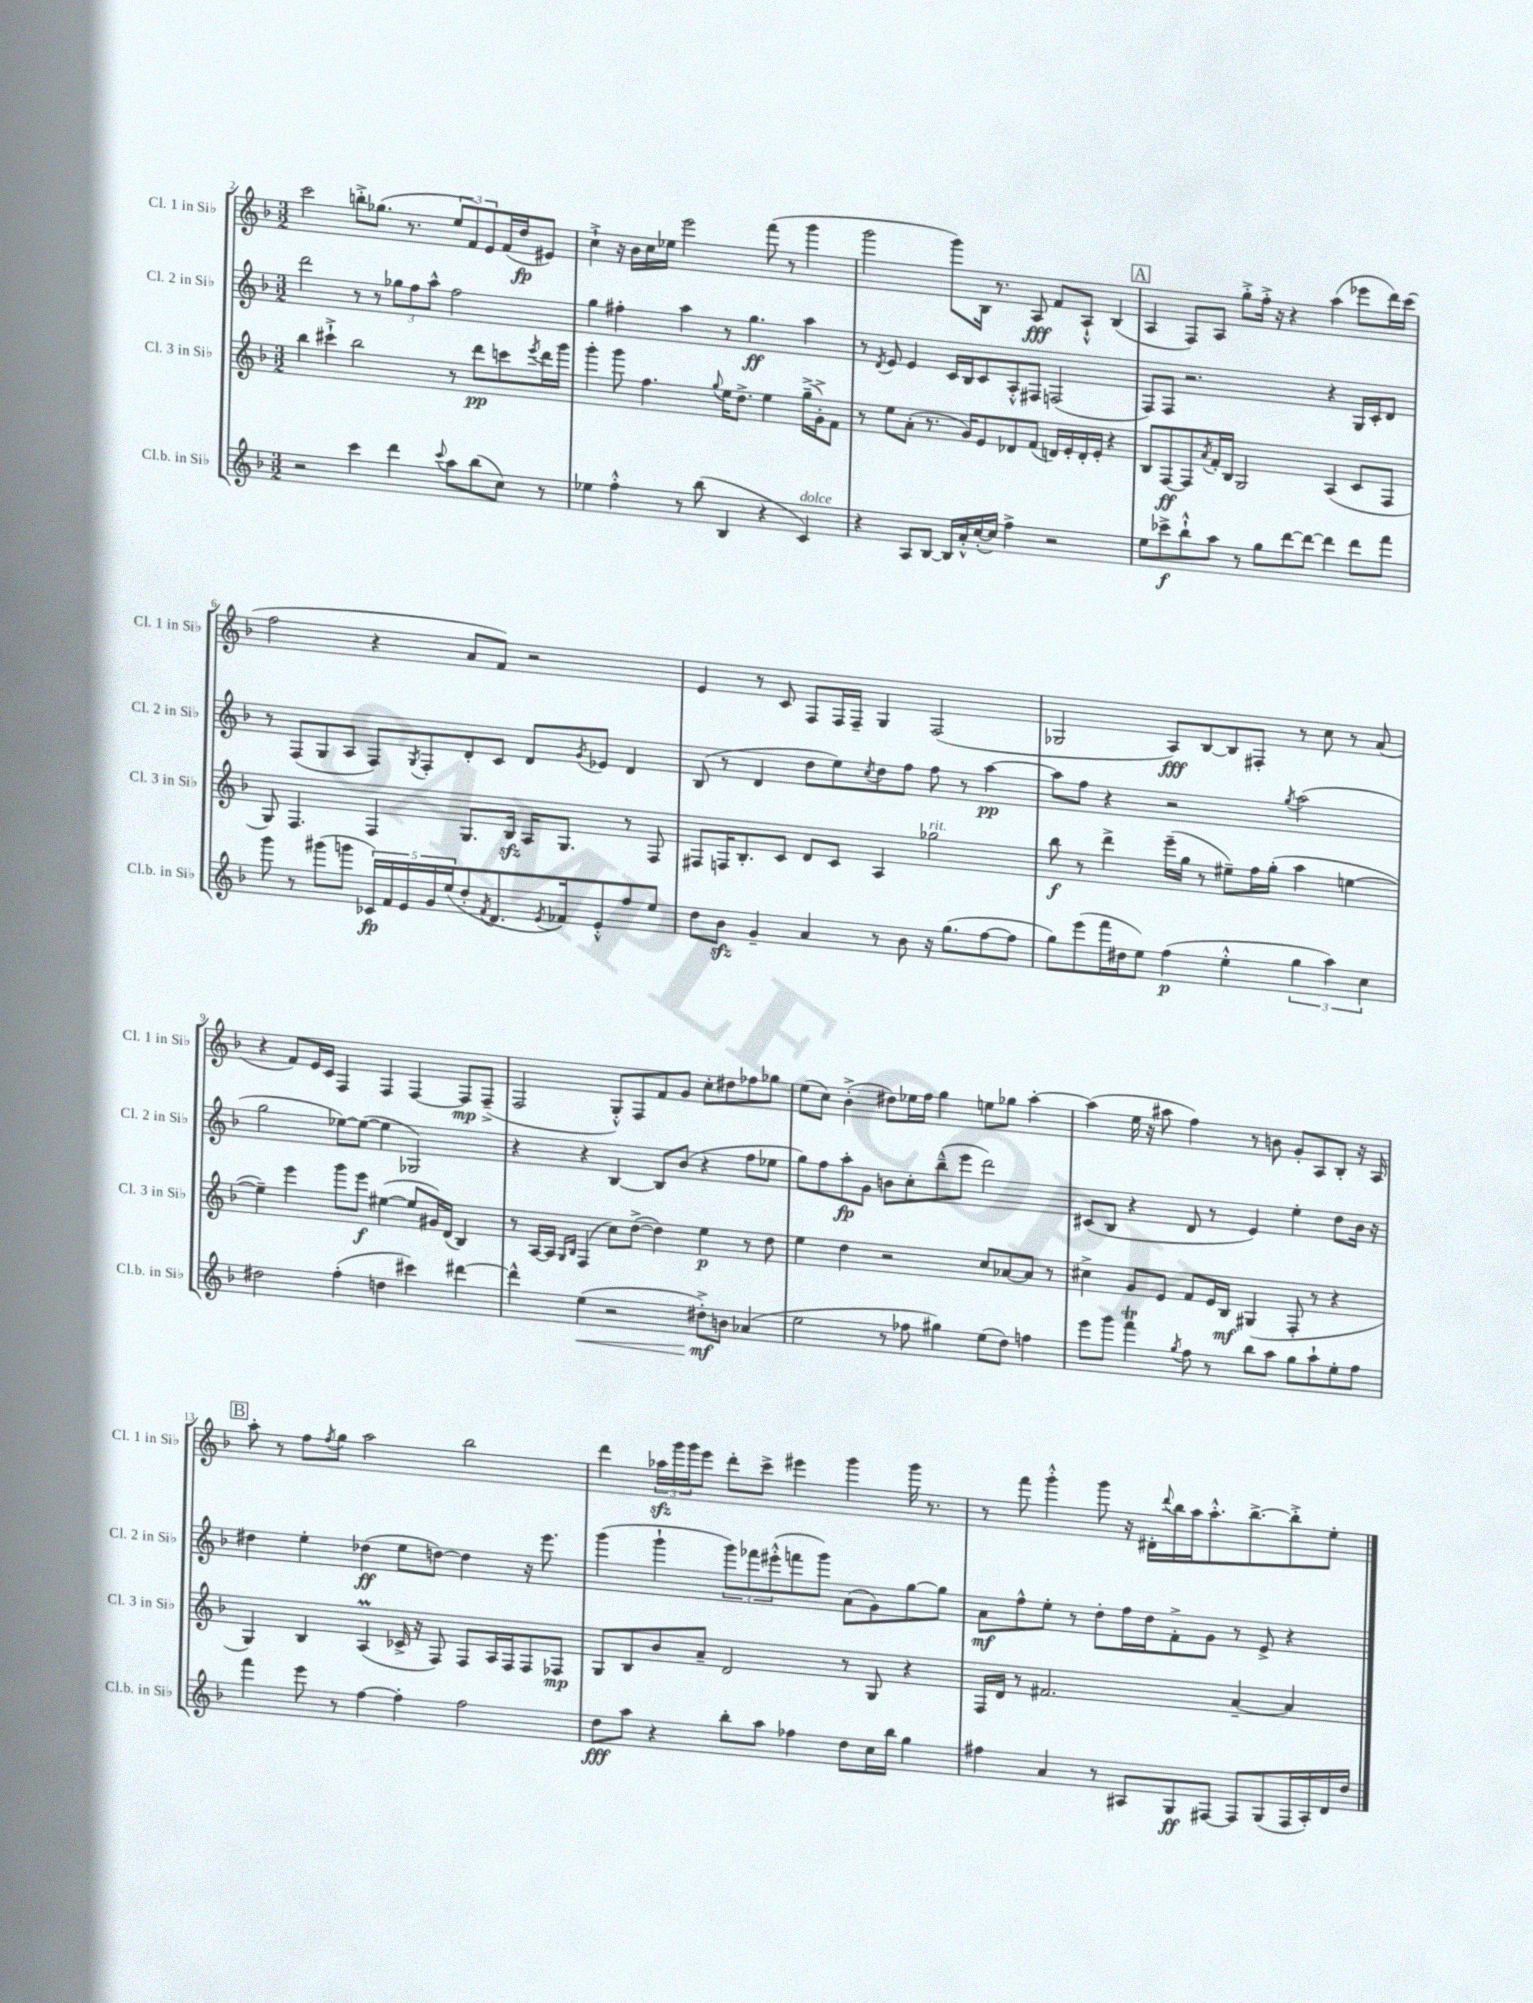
<<
\new StaffGroup <<
\new Staff = "s0" \with { instrumentName = "Cl. 1 in Sib" shortInstrumentName = "Cl. 1 in Sib" } {
    \clef treble \key f \major \numericTimeSignature \time 3/2
    c'''2 b''8-.-> ges''8.( r8. \tuplet 3/2 { e''8 f'8) e'8 } f'16( d''16\fp eis'8) |
    c''4-!-> r16 bes'16 c''16 ees''16 e'''2 f'''8( r8 g'''4 |
    g'''2 g'''8) bes16 r8. a8\fff f'8 a8-!-^ bes4( |
    \mark \markup { \box "A" } a4 f8) a8 g''8-.-> f''16-.-> r16 r4 a''4( ees'''8 d'''16) c'''16( |
    f''2 r4 a'8 f'8) r2 |
    e'4 r8 c'8 f8 f16 f16-- g4 f2( |
    ges2 a8\fff) bes8~ bes8 fis8-. r8 c''8 r8 a'8( |
    r4 f'8) e'16 c'16 f4 f4 f4~ f8\mp f8--->( |
    f2 g8-.-^) f8 f'8 g'8 c''8-. dis''8 fes''8 ges''8 |
    e''8( c''8) bes'4-.->( dis''8) ees''16 f''16 g''4 e''8 ges''8 a''4~-. |
    a''4( e''16 r16 ais''8 f''4) r8 b'8 g'8-. a8 bes8-. r16 a16 |
    \mark \markup { \box "B" } a''8-. r8 f''8 \acciaccatura { f''8 } g''8 a''2 bes''2 |
    d'''4 \tuplet 3/2 { aes''16\sfz g'''16 g'''16 } e'''8 d'''8-. c'''8-> eis'''4 g'''4 g'''16 r8. |
    r8 f'''8 g'''4-.-^ g'''8 r16 dis'16-. \appoggiatura { d'''8 } bes''16 a''16 a''8.-.-^ bes''8.~-> bes''8-.-> e''8-. \bar "|." |
}
\new Staff = "s1" \with { instrumentName = "Cl. 2 in Sib" shortInstrumentName = "Cl. 2 in Sib" } {
    \clef treble \key f \major \numericTimeSignature \time 3/2
    d'''2 r8 r8 \tuplet 3/2 { ges''8 f''8 a''8-^ } f''2 |
    g''4 fis''4-. a''4 r8 g''4.\ff a''4 |
    r8 \acciaccatura { d'8 } e'8 e'4 c'16 bes16 c'8 a8-.-^ fis8 f2( |
    \mark \markup { \box "A" } f8) f8 r2. r4 g16 c'16-. d'8 |
    r8 f8( g8 a8 f8) \acciaccatura { g8 } f8-. d'8-. c'8 d'8 \acciaccatura { g'8 } ees'8 d'4 |
    bes8( r8 d'4 d''8 e''8) \acciaccatura { c''8 } d''8 f''8 f''8 r8 a''4~\pp |
    a''8 f''8 r4 r2 \acciaccatura { g''8 } a''2( |
    g''2 ees''8~) ees''8~( ees''4 ges2) |
    r4 r4 bes4~ bes8 bes'8( r4 f''8 ees''8 |
    g''8) f''8 a''8-.\fp g'8 b'8 c''8-. bes''8---^( e'''8 d'''2) |
    cis'8( bes8 r4 d'8 r8 e'4) e''4-. d''8 bes'16 r16 |
    \mark \markup { \box "B" } dis''4 e''4-. des''4\ff( e''8 d''8~) d''4 r16 e'''8. |
    g'''4( g'''4-! \tuplet 3/2 { g'''8) fes'''8 eis'''8-.-^( } f'''8 g'''8) a'8( g'8) g''8~ g''8 |
    a'8\mf f''8-^ e''8-. r8 d''8-. f''16 d''16 f'8-.-> g'8 r8 e'8-> r4 \bar "|." |
}
\new Staff = "s2" \with { instrumentName = "Cl. 3 in Sib" shortInstrumentName = "Cl. 3 in Sib" } {
    \clef treble \key f \major \numericTimeSignature \time 3/2
    bes''4 cis'''4-!-> bes''2 r8 d'''8\pp c'''8 \acciaccatura { e'''8 } d'''16 g'''16 |
    g'''4-. g'''8 f''4. \appoggiatura { g''8 } e''16 d''8.-> e''4 g''16--->( g'16-.->) f'8 |
    r8 e''8 a'8-.( r8. g'16) e'8 des'8 f'8( d'16) e'16-. d'16-. e'16-. r4 |
    \mark \markup { \box "A" } bes8 f8~\ff f8 \acciaccatura { a'8 } f'16-. bes16 g2 a4( c'8 f8 |
    g8) f4. f4 g8. bes16\sfz a16 g8. r8 f8 |
    fis8 f16 bes8.-. c'8 d'8 c'8 a4 ges''2^\markup { \italic "rit." } |
    bes''8\f r8 d'''4-> e'''16--( g''16 r8 eis''8--) f''16 g''16-.( a''4 e''4~ |
    e''4--) e'''4 g'''8 e'''8\f eis''4~( eis''8 gis'16) d'16( bes4) |
    r8 a16~ a16 \grace { g16 bes16 } f4( c''8) d''8~->( d''4) e''4\p r8 d''8 |
    e''4 d''4 r2 c''8 aes'8~ aes'8 r8 |
    cis''4-> g'8 e'8 f'8 e'16 bes16\mf gis4( f8-. r8 r4 |
    \mark \markup { \box "B" } g4) bes4 a4\prall( ces'16-> r16 f8) f8 a16 f16 f8 fes8\mp |
    g8 bes8 bes'8 a'8-- d'2 r8 g8 r4 |
    f16 d'16 r8 fis'2. a'4~-- a'4 \bar "|." |
}
\new Staff = "s3" \with { instrumentName = "Cl.b. in Sib" shortInstrumentName = "Cl.b. in Sib" } {
    \clef treble \key f \major \numericTimeSignature \time 3/2
    r2 c'''4 d'''4 \appoggiatura { c'''8 } a''8 bes''8( c''8) r8 |
    ees''4 f''4-.-^ r8 bes''8( bes4 r4 c'4^\markup { \italic "dolce" }) |
    r4 a8 bes8~ bes16 a'16-.-^ c''16~-.( c''16) f''4-> r2 |
    \mark \markup { \box "A" } e''8 ces'''8->\f bes''8-!-^ a''8 r8 g''8 d'''8~ d'''8~ d'''4 d'''8 f'''8 |
    g'''8 r8 gis'''8( g'''8 \tuplet 5/4 { ces'16\fp) f'16 e'16 g'16 e''16( } d''8-. \acciaccatura { f'8 } d'8. \acciaccatura { e'8 } fes'16) e'8-.-^ f''8 e''8 |
    d''8 bes'8\sfz g'4-- a'4 r8 bes'8 r16 g''8.( f''8~ f''8 |
    g''8) e'''8( f'''16 dis''16 e''8) f''4\p( e''4-.-^ \tuplet 3/2 { g''4 a''4) c''4 } |
    dis''2 f''4-.( d''4 cis'''4) dis'''4~ |
    dis'''4-^ e''4\<( r2 dis''8-.->\mf\!) b'8 aes'4( |
    e''2 r8 fes''8 gis''4) e''8( d''8) f''4 |
    e'''8 g'''8 f'''4\trill \acciaccatura { g''8 } f''8 r8 bes''8 a''8 g''8 a''8-! e''8-. f''8 |
    \mark \markup { \box "B" } f'''4 e'''8 r8 f''4~ f''4-. f''2 |
    d''8\fff a''8 r4 bes''8-. a''8 fes''4 d''8 c''16 bes''16 g''4 |
    fis''4 a'4 r8 ais8 g8\ff fis8~ fis8 g8( fis16 ais16-.) d'16 d''16 \bar "|." |
}
>>
>>
\layout { \context { \Score currentBarNumber = #2 } }
